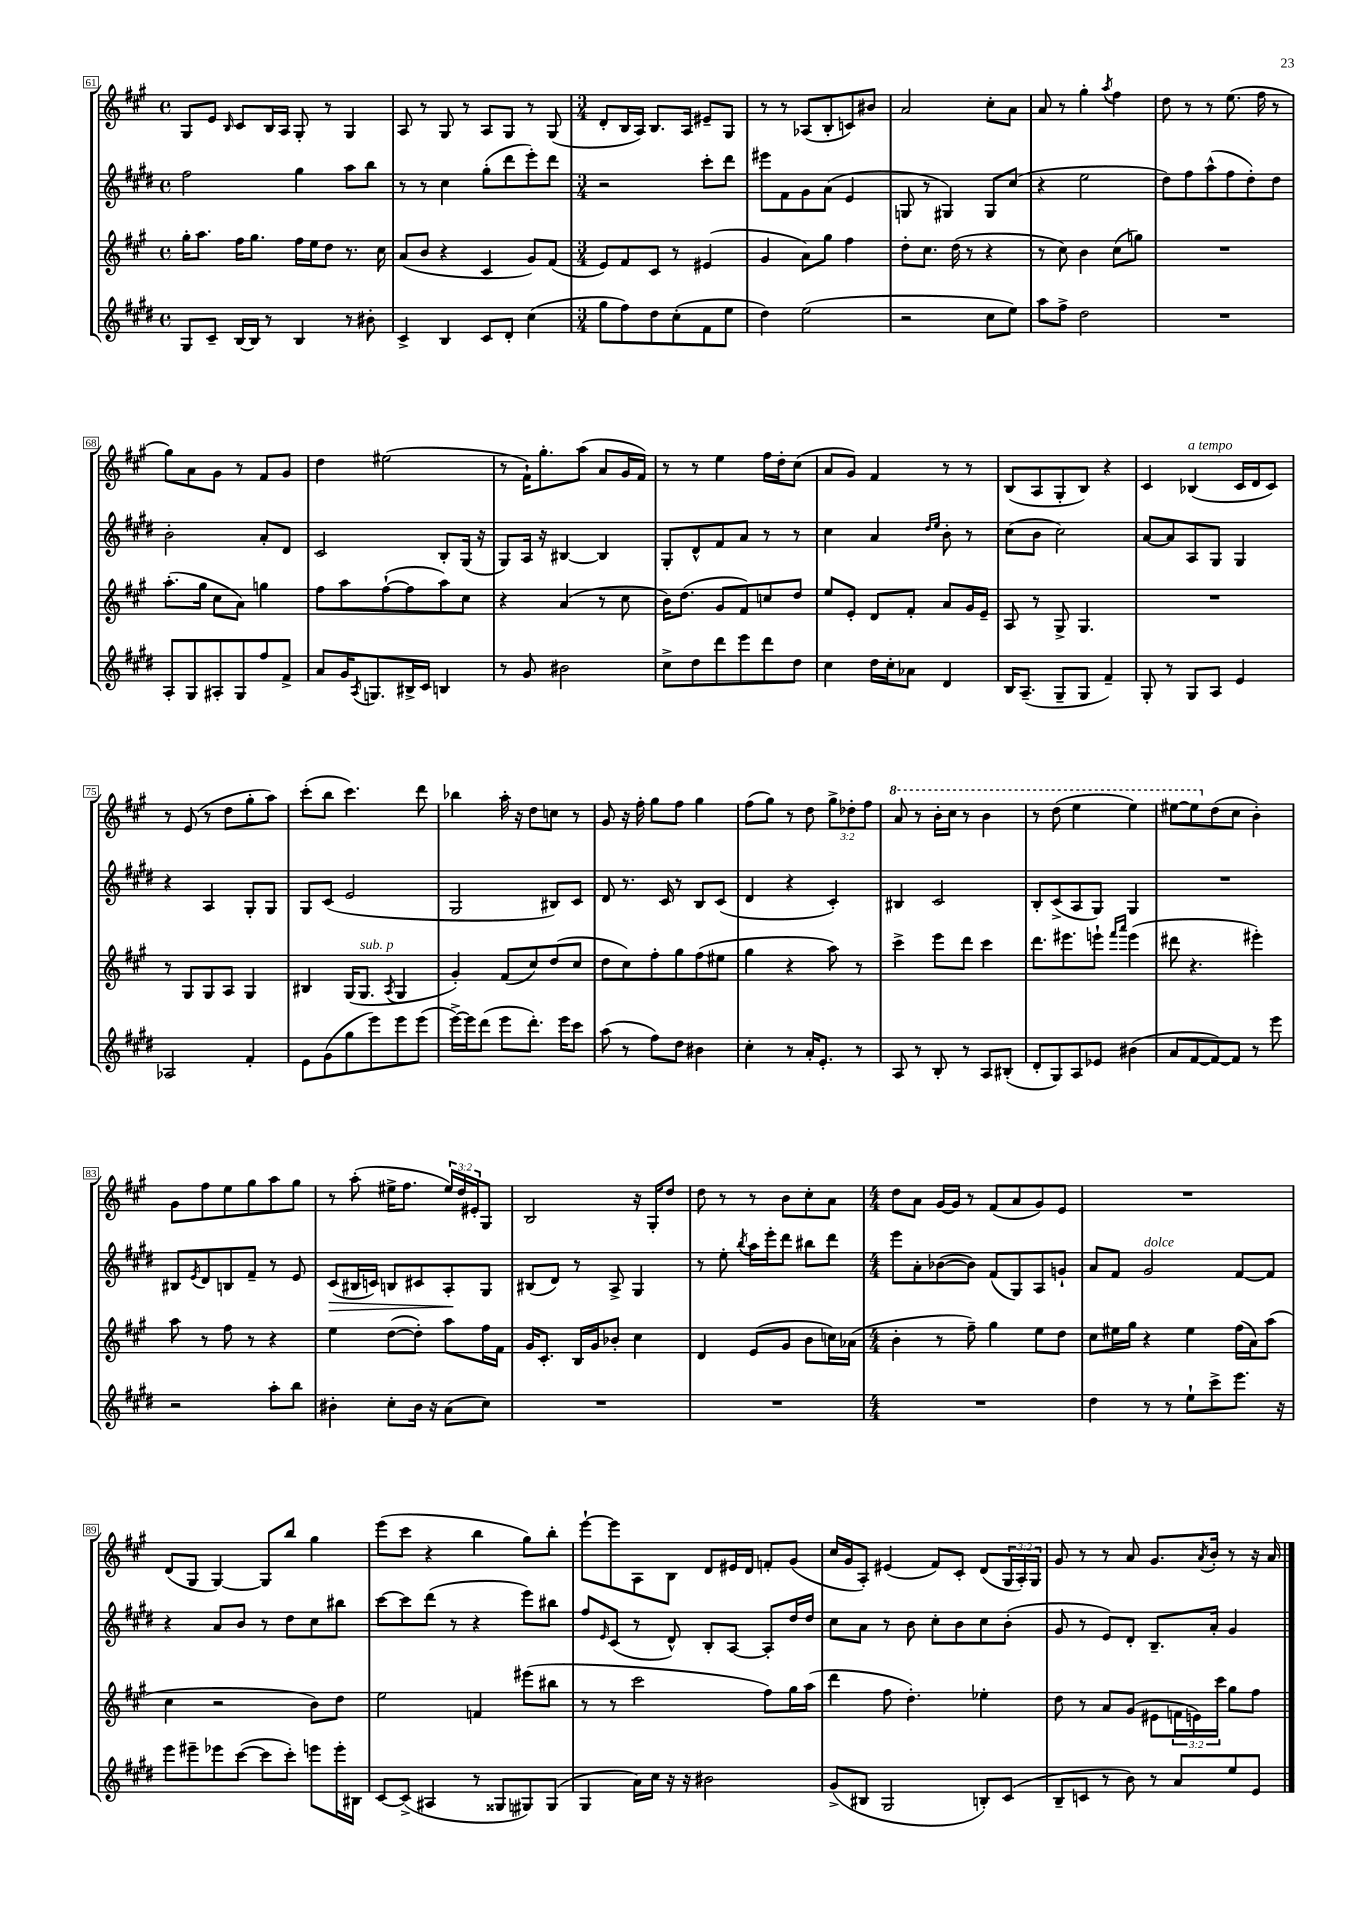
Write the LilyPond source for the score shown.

<<
\new StaffGroup <<
\new Staff = "s0" {
    \clef treble \key a \major \defaultTimeSignature \time 4/4 \override Staff.TupletNumber.text = #tuplet-number::calc-fraction-text
    gis8 e'8 \grace { b16 } cis'8 b16 a16 gis8-. r8 gis4 |
    a8 r8 gis8 r8 a8 gis8 r8 gis8( |
    \numericTimeSignature \time 3/4 d'8-. b16 a16) b8. a16 eis'8-- gis8 |
    r8 r8 aes8( b8-. c'8) bis'8 |
    a'2 cis''8-. a'8 |
    a'8 r8 gis''4-. \acciaccatura { a''8 } fis''4 |
    d''8 r8 r8 e''8.( fis''16 r8 |
    gis''8) a'8 gis'8 r8 fis'8 gis'8 |
    d''4 eis''2( |
    r8 fis'16-!) gis''8.-. a''8( a'8 gis'16 fis'16) |
    r8 r8 e''4 fis''16 d''16-. cis''8( |
    a'8 gis'8) fis'4 r8 r8 |
    b8( a8 gis8-. b8) r4 |
    cis'4 bes4^\markup { \italic "a tempo" }( cis'16 d'16 cis'8) |
    r8 e'8( r8 d''8 gis''8-. a''8) |
    cis'''8-.( b''8 cis'''4.) d'''8 |
    bes''4 a''16-. r16 d''8 c''8 r8 |
    gis'8 r16 fis''16-. gis''8 fis''8 gis''4 |
    fis''8( gis''8) r8 d''8 \tuplet 3/2 { gis''8-> des''8-. fis''8 } |
    \ottava #1 a''8 r8 b''16-. cis'''16 r8 b''4 |
    r8 d'''8( e'''4 e'''4) |
    eis'''8~ eis'''8 \ottava #0 d''8( cis''8 b'4-.) |
    gis'8 fis''8 e''8 gis''8 a''8 gis''8 |
    r8 a''8-.( eis''16-> fis''8. \tuplet 3/2 { eis''16) d''16 eis'16-. } gis8 |
    b2 r16 gis16-. d''8 |
    d''8 r8 r8 b'8 cis''8-. a'8 |
    \numericTimeSignature \time 4/4 d''8 a'8 gis'16~ gis'16 r8 fis'8( a'8 gis'8) e'8 |
    R1 |
    d'8( gis8 gis4~) gis8 b''8 gis''4 |
    e'''8( cis'''8 r4 b''4 gis''8) b''8-. |
    e'''8~-! e'''8 a8 b8 d'8 eis'16 d'16 f'8-. gis'8( |
    cis''16 gis'16 a8-.) eis'4( fis'8) cis'8-. d'8( \tuplet 3/2 { gis16 a16-.) gis16 } |
    gis'8 r8 r8 a'8 gis'8. \acciaccatura { a'8 } b'16-. r8 r16 a'16 \bar "|." |
}
\new Staff = "s1" {
    \clef treble \key e \major \defaultTimeSignature \time 4/4
    fis''2 gis''4 a''8 b''8 |
    r8 r8 cis''4 gis''8-.( dis'''8 e'''8-.) dis'''8 |
    \numericTimeSignature \time 3/4 r2 cis'''8-. dis'''8 |
    eis'''8 fis'8 gis'8 a'8( e'4 |
    g8 r8 gis4) gis8 cis''8( |
    r4 e''2 |
    dis''8) fis''8 a''8-^( fis''8 dis''8-.) dis''8 |
    b'2-. a'8-. dis'8 |
    cis'2 b8-. gis16( r16 |
    gis8) a16 r16 bis4~ bis4 |
    gis8-. dis'8-^ fis'8 a'8 r8 r8 |
    cis''4 a'4 \grace { dis''16 e''16 } b'8-. r8 |
    cis''8( b'8 cis''2) |
    a'8~ a'8 a8 gis8 gis4 |
    r4 a4 gis8-. gis8 |
    gis8 cis'8( e'2 |
    gis2 bis8) cis'8 |
    dis'8 r8. cis'16 r8 b8 cis'8( |
    dis'4 r4 cis'4-.) |
    bis4 cis'2 |
    b8-. cis'8->( a8 gis8) gis4 |
    R2. |
    bis8 \acciaccatura { e'8 } dis'8 b8 fis'8-- r8 e'8 |
    cis'8\>( bis16 c'16) b8 cis'8 a8-.\! gis8 |
    bis8( dis'8) r8 a8-> gis4 |
    r8 e''8-. \acciaccatura { b''8 } a''16 e'''16-. dis'''8 bis''8 dis'''8 |
    \numericTimeSignature \time 4/4 e'''8 a'8-. bes'8~( bes'8) fis'8( gis8) a8 g'8-! |
    a'8 fis'8 gis'2^\markup { \italic "dolce" } fis'8~ fis'8 |
    r4 a'8 b'8 r8 dis''8 cis''8 bis''8 |
    cis'''8~ cis'''8 dis'''8( r8 r4 e'''8) bis''8 |
    fis''8 \grace { e'16 } cis'8( r8 dis'8-^) b8-. a8~ a8-. dis''16 dis''16 |
    cis''8 a'8 r8 b'8 cis''8-. b'8 cis''8 b'8-.( |
    gis'8 r8 e'8) dis'8-. b8.-- a'16-. gis'4 \bar "|." |
}
\new Staff = "s2" {
    \clef treble \key a \major \defaultTimeSignature \time 4/4 \override Staff.TupletNumber.text = #tuplet-number::calc-fraction-text
    gis''16-. a''8. fis''16 gis''8. fis''16 e''16 d''8 r8. cis''16 |
    a'8( b'8 r4 cis'4 gis'8) fis'8( |
    \numericTimeSignature \time 3/4 e'8) fis'8 cis'8 r8 eis'4( |
    gis'4 a'8) gis''8 fis''4 |
    d''8-. cis''8. d''16( r8 r4 |
    r8 cis''8) b'4 cis''8( g''8) |
    R2. |
    a''8.-.( gis''16 cis''8 a'8) g''4 |
    fis''8 a''8 fis''8~-!( fis''8 a''8) cis''8 |
    r4 a'4( r8 cis''8 |
    b'16) d''8.( gis'8 fis'8) c''8 d''8 |
    e''8 e'8-. d'8 fis'8-. a'8 gis'16 e'16-- |
    a8 r8 gis8-> gis4. |
    R2. |
    r8 gis8 gis8 a8 gis4 |
    bis4 gis16( gis8.^\markup { \italic "sub. p" } \acciaccatura { a8 } gis4 |
    gis'4-.) fis'8( cis''8) d''8( cis''8 |
    d''8 cis''8) fis''8-. gis''8 fis''8( eis''8 |
    gis''4 r4 a''8) r8 |
    cis'''4-> e'''8 d'''8 cis'''4 |
    d'''8. eis'''8. e'''8-! \grace { fis'''16 a'''16 } e'''4( |
    dis'''8 r4. eis'''4-.) |
    a''8 r8 fis''8 r8 r4 |
    e''4 d''8~( d''8-.) a''8 fis''16 fis'16 |
    gis'16 cis'8.-. b16 gis'16 bes'8-. cis''4 |
    d'4 e'8( gis'8 b'8 c''16) aes'16( |
    \numericTimeSignature \time 4/4 b'4-. r8 fis''8--) gis''4 e''8 d''8 |
    cis''8 eis''16 gis''16 r4 eis''4 fis''16( a'16) a''8( |
    cis''4 r2 b'8) d''8 |
    e''2 f'4 eis'''8( bis''8 |
    r8 r8 cis'''2 fis''8) gis''16 a''16( |
    d'''4 fis''8 d''4.-.) ees''4-. |
    d''8 r8 a'8 gis'8( eis'8 \tuplet 3/2 { f'16 e'16) cis'''16 } gis''8 fis''8 \bar "|." |
}
\new Staff = "s3" {
    \clef treble \key e \major \defaultTimeSignature \time 4/4
    gis8 cis'8-- b16~ b16 r8 b4 r8 bis'8-. |
    cis'4-> b4 cis'8 dis'8-. cis''4( |
    \numericTimeSignature \time 3/4 gis''8 fis''8) dis''8 cis''8-.( fis'8 e''8 |
    dis''4) e''2( |
    r2 cis''8 e''8) |
    a''8 fis''8-> dis''2 |
    R2. |
    a8-. gis8 ais8-. gis8 fis''8 fis'8-> |
    a'8 gis'16 \acciaccatura { a8 } g8. bis16-> cis'16 b4 |
    r8 gis'8 bis'2 |
    cis''8-> dis''8 dis'''8 e'''8 dis'''8 dis''8 |
    cis''4 dis''16 cis''16-. aes'8 dis'4 |
    b16 a8.--( gis8-- gis8 fis'4--) |
    gis8-. r8 gis8 a8 e'4 |
    aes2 fis'4-. |
    e'8 gis'8( gis''8 e'''8) e'''8 e'''8( |
    e'''16~->) e'''16 dis'''8( e'''8 dis'''8.-.) e'''16 cis'''8 |
    a''8( r8 fis''8) dis''8 bis'4 |
    cis''4-. r8 a'16-. e'8.-. r8 |
    a8 r8 b8-. r8 a8 bis8-.( |
    dis'8-. gis8) a8 ees'8 bis'4( |
    a'8 fis'8~ fis'8~) fis'8 r8 e'''8 |
    r2 a''8-. b''8 |
    bis'4-. cis''8-. bis'16 r16 a'8( cis''8) |
    R2. |
    R2. |
    \numericTimeSignature \time 4/4 R1 |
    dis''4 r8 r8 e''8-! cis'''8-> e'''8. r16 |
    e'''8 eis'''8-- ees'''8 cis'''8~( cis'''8 cis'''8-.) e'''8 e'''16-. bis16 |
    cis'8~ cis'8->( ais4 r8 gisis8 gis8) gis8( |
    gis4 a'16) cis''16 r16 r16 bis'2 |
    gis'8->( bis8 gis2 b8-.) cis'8( |
    b8-- c'8 r8 b'8) r8 a'8 e''8 e'8 \bar "|." |
}
>>
>>
\layout { \context { \Score currentBarNumber = #61 \override BarNumber.stencil = #(make-stencil-boxer 0.1 0.3 ly:text-interface::print) } }
